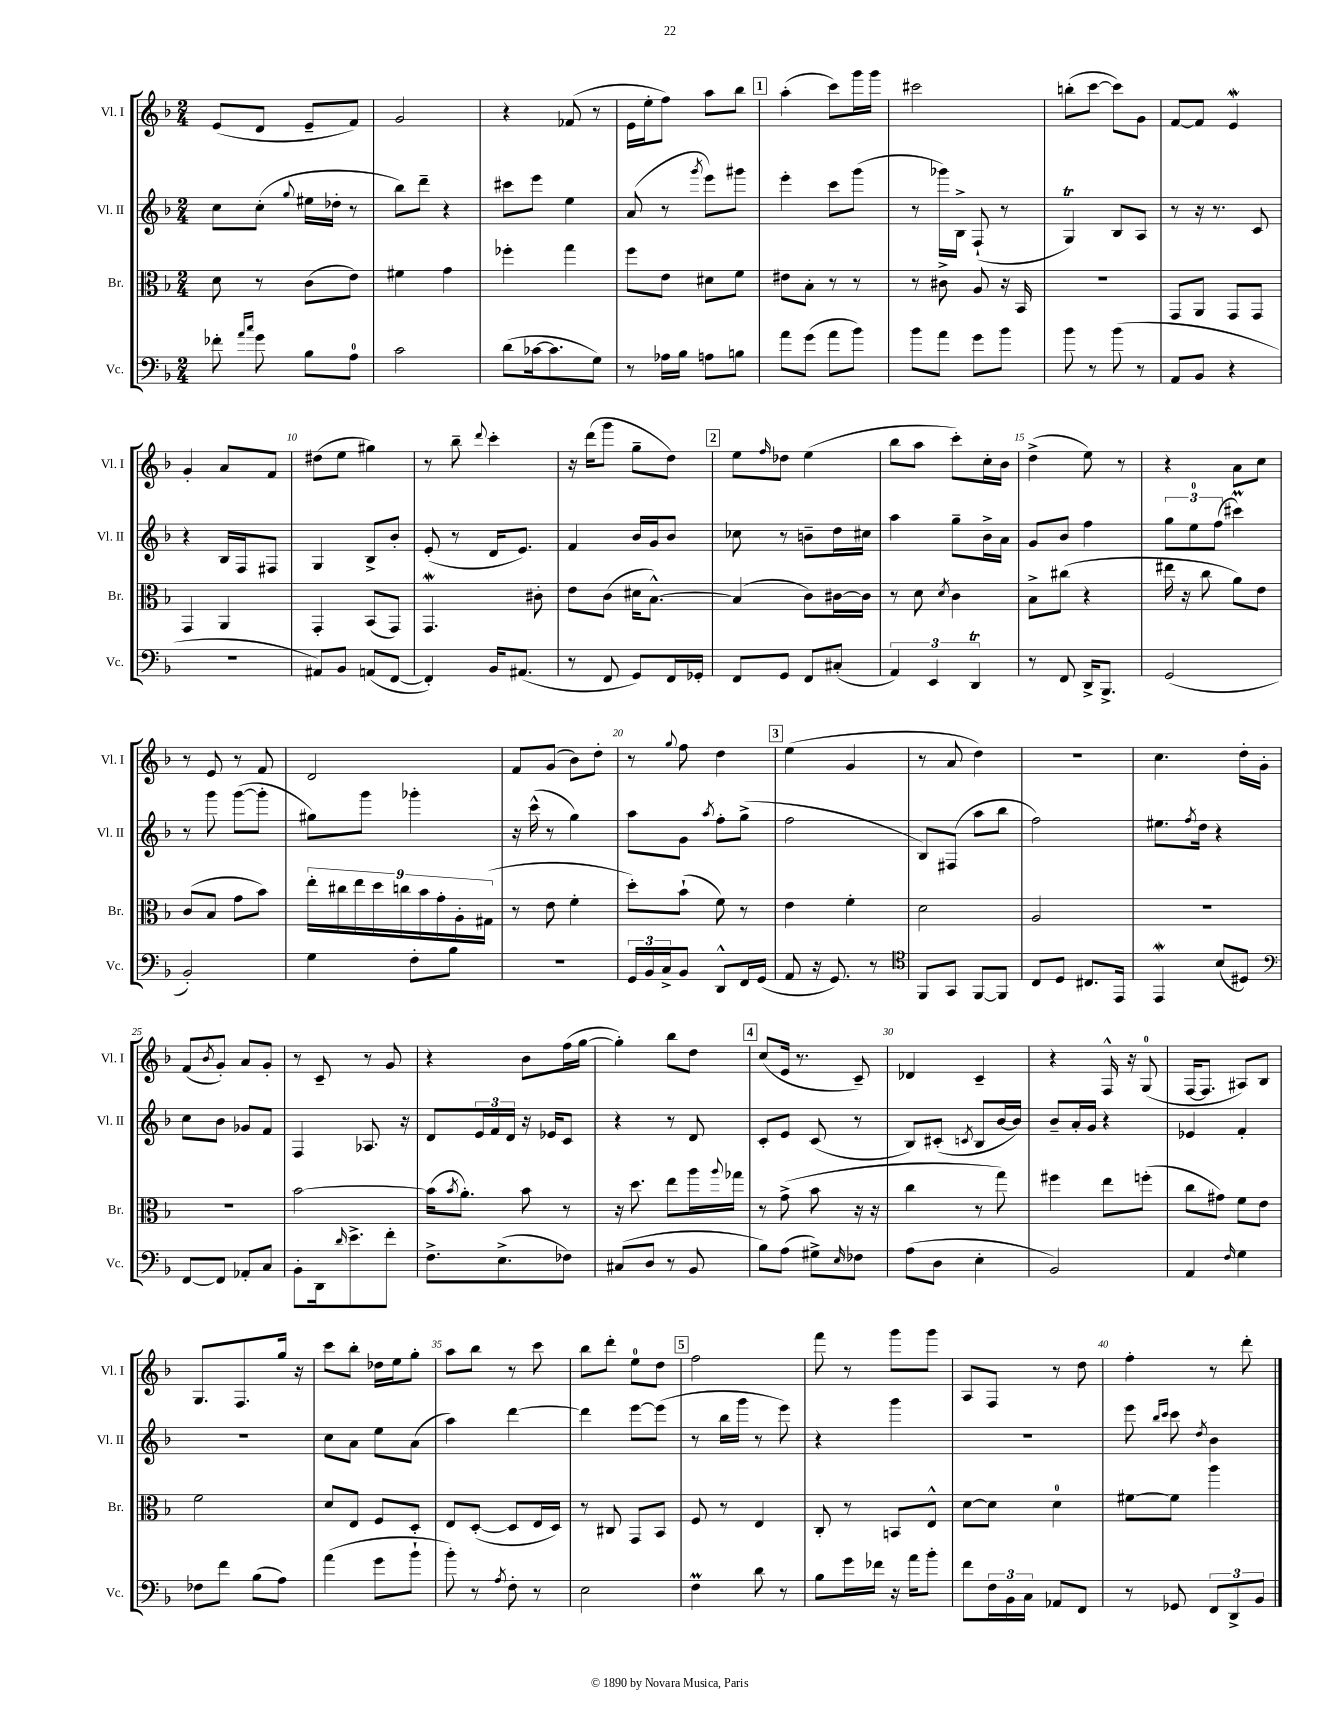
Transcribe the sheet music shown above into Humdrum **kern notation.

**kern	**kern	**kern	**kern
*part4	*part3	*part2	*part1
*staff4	*staff3	*staff2	*staff1
*I"Vc.	*I"Br.	*I"Vl. II	*I"Vl. I
*I'Vc.	*I'Br.	*I'Vl. II	*I'Vl. I
*clefF4	*clefC3	*clefG2	*clefG2
*k[b-]	*k[b-]	*k[b-]	*k[b-]
*M2/4	*M2/4	*M2/4	*M2/4
=1	=1	=1	=1
8f-X'\	8d\	8cc\L	(8e/L
16qqa/LL	.	.	.
16qqcc/JJ	.	.	.
8g\	8r	(8cc'\J	8d/J
.	.	8qqgg/	.
8B-\L	(8c\L	16ee#X\LL	8e~/L
.	.	16dd-X'\JJ	.
8A\J	8e\J)	8r	8f/J)
=2	=2	=2	=2
2c\	4f#X\	8bb-\L)	2g/
.	.	8ddd~\J	.
.	4g\	4r	.
=3	=3	=3	=3
(8d\L	4ff-X'\	8ccc#X\L	4r
[16c-X\k	.	8eee\J	.
8.c-\]	.	.	.
.	4gg\	4ee\	(8f-X/
8G\J)	.	.	8r
=4	=4	=4	=4
8r	8ff\L	(8a/	16e\LL
.	.	.	16ee'\J
16A-X\LL	8e\J	8r	8ff\J)
16B-\JJ	.	.	.
.	.	8qggg/	.
8An\L	8d#X\L	8eee\L)	8aa\L
8Bn\J	8f\J	8ggg#X\J	8bb-\J
!!LO:REH:place=s1:t=1
=5	=5	=5	=5
8a\L	8e#X\L	4eee'\	(4aa'\
(8g\J	8B-'\J	.	.
8a\L	8r	8ccc\L	8ccc\L)
8b-\J)	8r	(8ggg\J	16ggg\L
.	.	.	16ggg\JJ
=6	=6	=6	=6
8b-\L	8r	8r	2ccc#X\
8a\J	8c#X^\	16ggg-X\LL)	.
.	.	16B-^\JJ	.
8g\L	8A/	(8F`/	.
8b-\J	16r	8r	.
.	16BB-/	.	.
=7	=7	=7	=7
8b-\	2r	4GT/)	(8bbn'\L
8r	.	.	[8ccc\J
(8b-\	.	8B-/L	8ccc\L])
8r	.	8A/J	8g\J
=8	=8	=8	=8
8AA/L	8GG/L	8r	[8f/L
8BB-/J	8AA/J	16r	8f/J]
.	.	8.r	.
4r	8GG/L	.	4eW/
.	8GG/J	8c/	.
!!LO:LB:g=z
=9	=9	=9	=9
2r	4GG/	4r	4g'/
.	4AA/	16B-/LL	8a/L
.	.	16F/J	.
.	.	8F#X/J	8f/J
=10	=10	=10	=10
8AA#X/L)	4GG'/	4G/	(8dd#X\L
8BB-/J	.	.	8ee\J
(8AAn/L	(8BB-/L	8B-^/L	4gg#X\)
[8FF/J	8GG/J)	8b-'/J	.
=11	=11	=11	=11
4FF'/])	4.GGW/	(8e'/	8r
.	.	8r	8bb-~\
.	.	.	8qqddd/
16BB-/KL	.	16d/KL	4ccc'\
(8.AA#X/J	.	8.e/J)	.
.	8c#X'\	.	.
=12	=12	=12	=12
8r	8e\L	4f/	16r
.	.	.	(16ddd\KL
8FF/	(8c\J	.	8ggg\J
8GG/L)	16d#X\KL	16b-/LL	8gg~\L
.	[8.B-^^\J)	16g/J	.
16FF/L	.	8b-/J	8dd\J)
16GG-X'/JJ	.	.	.
!!LO:REH:place=s1:t=2
=13	=13	=13	=13
8FF/L	(4B-/]	8cc-X\	8ee\L
.	.	.	16qqff/
8GG/J	.	8r	8dd-X\J
8FF/L	8c\L)	8bn~\L	(4ee\
(8C#X'/J	[16c#X\L	16dd\L	.
.	16c#\JJ]	16cc#X\JJ	.
=14	=14	=14	=14
6AA/)	8r	4aa\	8bb-\L
.	8d\	.	8aa\J
6EE/	.	.	.
.	8qd/	.	.
.	4c\	8gg~\L	8ccc'\L)
6DDT/	.	.	.
.	.	16b-^\L	16cc'\L
.	.	16a\JJ	16b-\JJ
=15	=15	=15	=15
8r	8B-^\L	8g/L	(4dd^\
8FF/	(8cc#X\J	8b-/J	.
16DD^/KL	4r	4ff\	8ee\)
8.BBB-^/J	.	.	.
.	.	.	8r
=16	=16	=16	=16
(2GG/	16ee#X\	12gg\L	4r
.	16r	.	.
.	.	12ee\	.
.	8cc\	.	.
.	.	(12ff\J	.
.	8a\L)	4ccc#Xm\)	8a\L
.	8e\J	.	8cc\J
!!LO:LB:g=z
=17	=17	=17	=17
2BB-'/)	(8c/L	8r	8r
.	8B-/J	8ggg\	8e/
.	8g\L	([8ggg\L	8r
.	8b-\J)	8ggg'\J]	8f/
=18	=18	=18	=18
4G\	18ee'\LL	8gg#X\L)	2d/
.	18cc#X\	.	.
.	18ee\	.	.
.	.	8ggg\J	.
.	18dd\	.	.
.	18ccn\	.	.
8F'\L	.	4ggg-X'\	.
.	18b-\	.	.
.	18g'\	.	.
8B-\J	.	.	.
.	18A'\	.	.
.	(18G#X\JJ	.	.
=19	=19	=19	=19
2r	8r	16r	8f/L
.	.	(16ccc^^\	.
.	8e\	8r	(8g/J
.	4f'\	4gg\)	8b-\L)
.	.	.	8dd'\J
=20	=20	=20	=20
24GG/LL	8dd'\L)	8aa\L	8r
24BB-/	.	.	.
24C^/J	.	.	.
.	.	.	8qqgg/
8BB-/J	(8b-`\J	8g\J	8ff\
.	.	8qaa/	.
8DD^^/L	8f\)	8ff'\L	4dd\
16FF/L	8r	(8gg^\J	.
(16GG/JJ	.	.	.
!!LO:REH:place=s1:t=3
=21	=21	=21	=21
8AA/	4e\	2ff\	(4ee\
16r	.	.	.
8.GG/)	.	.	.
.	4f'\	.	4g/
8r	.	.	.
=22	=22	=22	=22
*clefC4	*	*	*
8FF/L	2d\	8B-/L)	8r
8GG/J	.	(8F#X/J	8a/
[8FF/L	.	8aa\L	4dd\)
8FF/J]	.	8bb-\J	.
=23	=23	=23	=23
8C/L	2A/	2ff\)	2r
8D/J	.	.	.
8.C#X/L	.	.	.
16EE/Jk	.	.	.
=24	=24	=24	=24
4EEW/	2r	8.ee#X\L	4.cc\
.	.	8qff/	.
.	.	16dd\Jk	.
(8B-/L	.	4r	.
8D#X/J)	.	.	16dd'\LL
.	.	.	16g'\JJ
!!LO:LB:g=z
=25	=25	=25	=25
*clefF4	*	*	*
[8FF/L	2r	8cc\L	(8f/L
.	.	.	8qb-/
8FF/J]	.	8b-\J	8g'/J)
8AA-X'/L	.	8g-X/L	8a/L
8C/J	.	8f/J	8g'/J
=26	=26	=26	=26
8BB-'\L	[2b-\	4F/	8r
16DD\k	.	.	8c~/
16qqd/	.	.	.
8.e^\	.	.	.
.	.	8.A-X/	8r
8f'\J	.	.	8g/
.	.	16r	.
=27	=27	=27	=27
8.F^\L	(16b-\KL]	8d/L	4r
.	8qb-/	.	.
.	8.a'\J)	.	.
.	.	24e/L	.
.	.	24f/	.
(8.E^\	.	.	.
.	.	24d/JJ	.
.	8b-\	16r	8b-\L
.	.	16e-X/KL	.
8F-X\J)	8r	8c/J	(16ff\L
.	.	.	[16gg\JJ
=28	=28	=28	=28
(8C#X/L	16r	4r	4gg'\])
.	8.dd\	.	.
8D/J	.	.	.
8r	8ee\L	8r	8bb-\L
8BB-/	16aa\L	8d/	8dd\J
.	8qqaa/	.	.
.	16gg-X\JJ	.	.
!!LO:REH:place=s1:t=4
=29	=29	=29	=29
8B-\L)	8r	8c'/L	(8cc/L
(8A\J	(8g^\	8e/J	16e/Jk
.	.	.	8.r
8G#X^\L)	8b-\	(8c/	.
16qqE/	.	.	.
8F-X\J	16r	8r	8c~/)
.	16r	.	.
=30	=30	=30	=30
(8A\L	4cc\	8B-/L)	4d-X/
8D\J	.	(8c#X'/J	.
.	.	8qcn/	.
4E'\	8r	8B-/L	4c~/
.	8gg\)	[16b-/L	.
.	.	16b-/JJ])	.
=31	=31	=31	=31
2BB-/)	4ff#X\	8b-~/L	4r
.	.	16a'/L	.
.	.	16g/JJ	.
.	8ee\L	4r	16F^^/
.	.	.	16r
.	(8ffn'\J	.	(8G/
=32	=32	=32	=32
4AA/	8cc\L	4e-X/	[16F/KL
.	.	.	8.F/J]
.	8g#X\J)	.	.
16qqF/	.	.	.
4G\	8f\L	4f'/	8A#X/L)
.	8e\J	.	8B-/J
!!LO:LB:g=z
=33	=33	=33	=33
8F-X\L	2f\	2r	8.G/L
8f\J	.	.	.
.	.	.	8.F/
(8B-\L	.	.	.
8A\J)	.	.	16gg/Jk
.	.	.	16r
=34	=34	=34	=34
(4a\	8d/L	8cc\L	8ccc\L
.	8E/J	8a\J	8bb-'\J
8g\L	8F/L	8ee\L	16dd-X\LL
.	.	.	16ee\J
8b-`\J	8D'/J	(8a\J	8gg'\J
=35	=35	=35	=35
8b-'\)	8E/L	4aa\)	8aa\L
8r	([8D'/J	.	8bb-\J
8qA/	.	.	.
8F'\	8D/L]	[4ddd\	8r
8r	16E/L	.	8ccc\
.	16D/JJ)	.	.
=36	=36	=36	=36
2E\	8r	4ddd\]	8bb-\L
.	8C#X/	.	8ddd'\J
.	8GG/L	[8eee\L	8ee\L
.	8BB-/J	(8eee\J]	8dd\J
!!LO:REH:place=s1:t=5
=37	=37	=37	=37
4FM\	8F/	8r	2ff\
.	8r	16bb-\LL	.
.	.	16ggg\JJ	.
8d\	4E/	8r	.
8r	.	8eee\)	.
=38	=38	=38	=38
8B-\L	8C'/	4r	8fff\
16g\L	8r	.	8r
16f-X\JJ	.	.	.
16r	8BBn/L	4ggg\	8ggg\L
16a\KL	.	.	.
8b-'\J	8E^^/J	.	8ggg\J
=39	=39	=39	=39
8f\L	[8d\L	2r	8A/L
24F\L	8d\J]	.	8F/J
24BB-\	.	.	.
24C\JJ	.	.	.
8AA-X/L	4d\	.	8r
8FF/J	.	.	8dd\
=40	=40	=40	=40
8r	[8f#X\L	8eee\	4ff'\
.	.	16qqbb-/LL	.
.	.	16qqccc/JJ	.
8GG-X/	8f#\J]	8ccc\	.
.	.	8qdd/	.
12FF/L	4aa\	4b-\	8r
12DD^/	.	.	.
.	.	.	8ddd'\
12BB-/J	.	.	.
==	==	==	==
*-	*-	*-	*-
